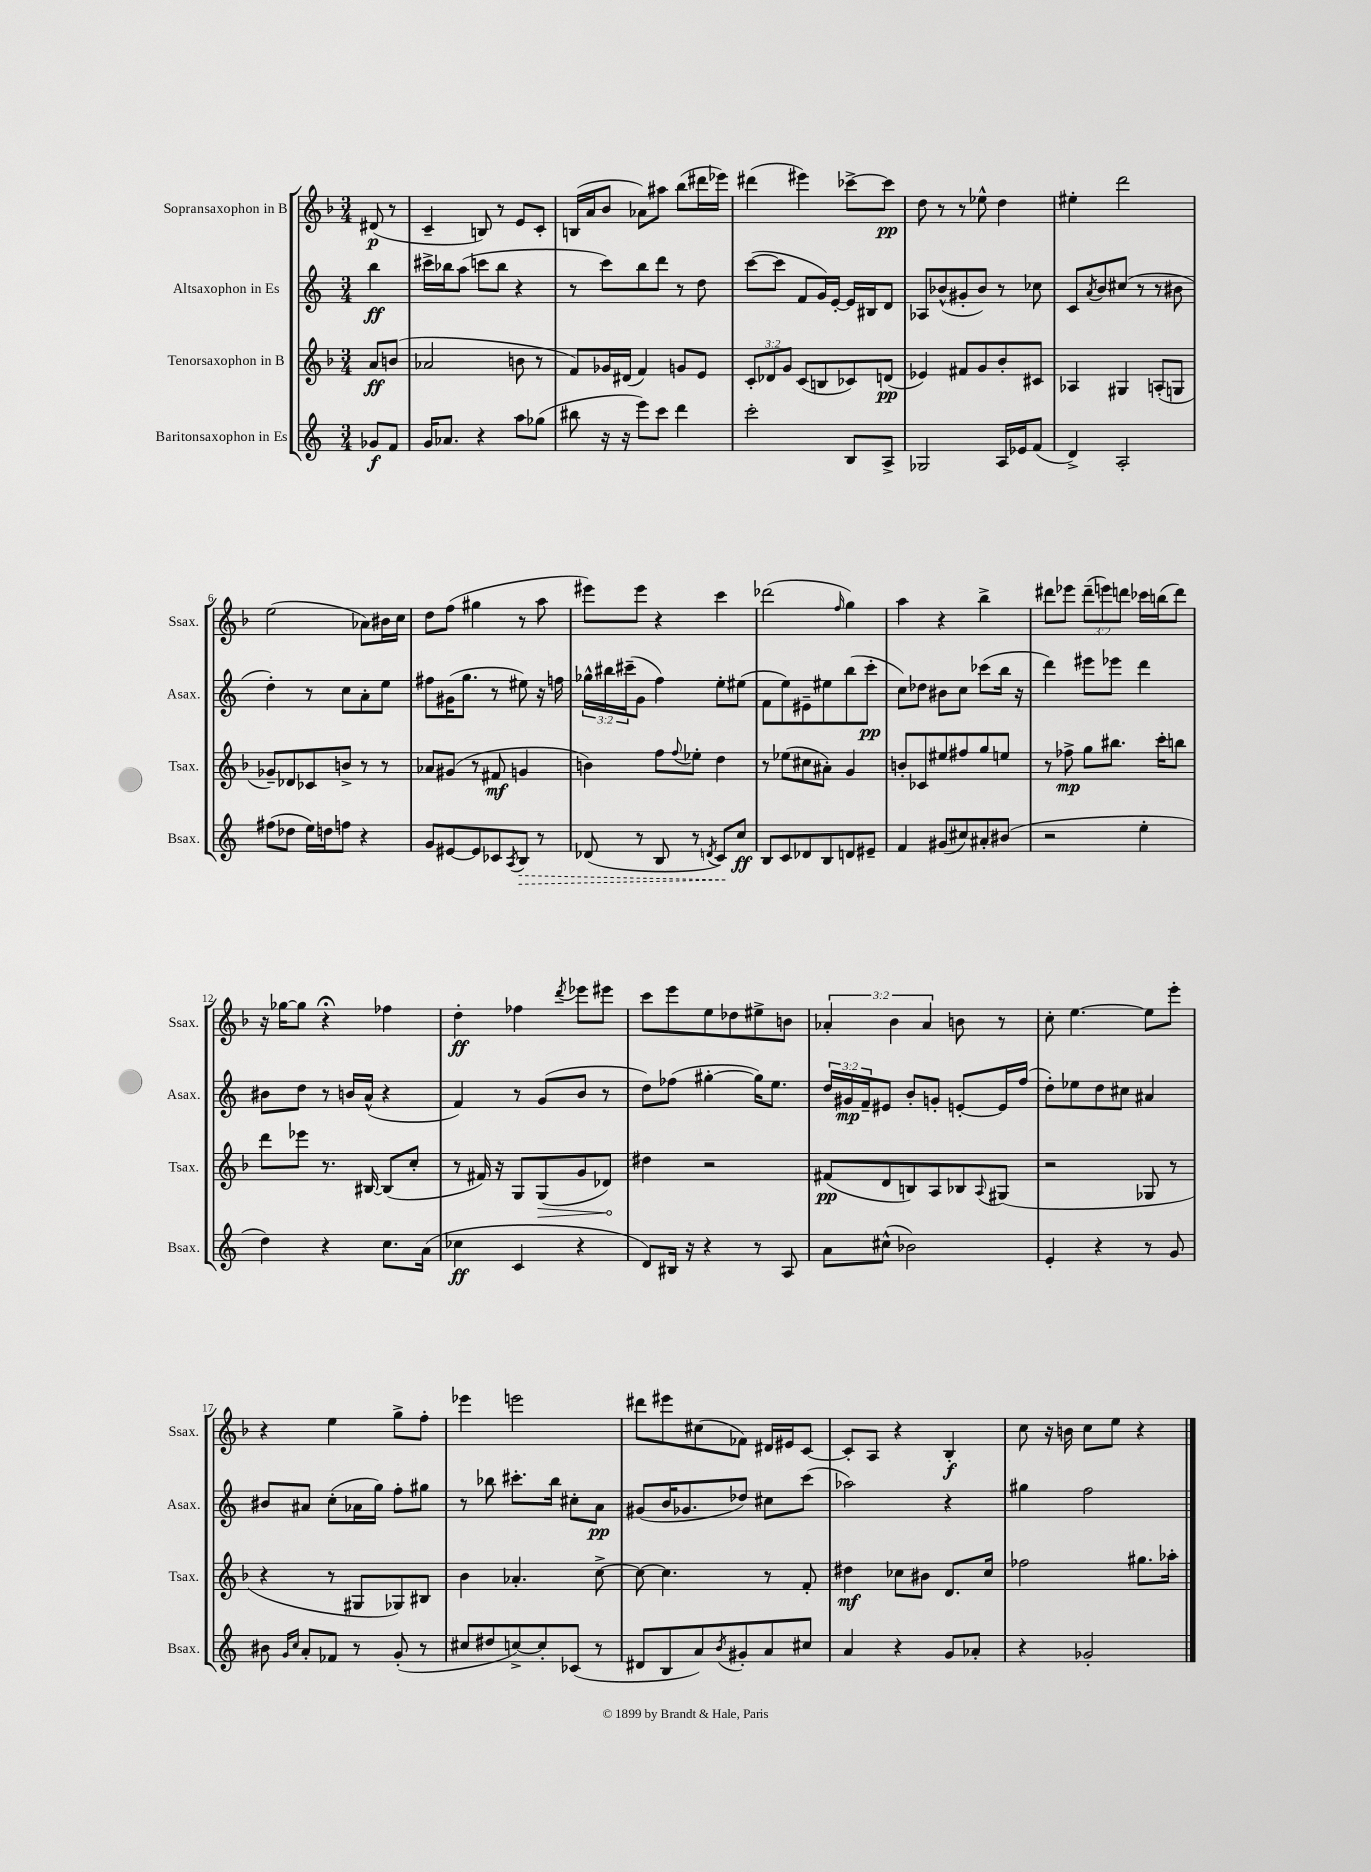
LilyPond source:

<<
\new StaffGroup <<
\new Staff = "s0" \with { instrumentName = "Sopransaxophon in B" shortInstrumentName = "Ssax." } {
    \clef treble \key f \major \numericTimeSignature \time 3/4 \override Staff.TupletNumber.text = #tuplet-number::calc-fraction-text \partial 4
    dis'8\p( r8 |
    c'4-- b8) r8 e'8 c'8-. |
    b16( a'16 bes'8 aes'8) ais''8 bes''8( dis'''16 ees'''16) |
    dis'''4( eis'''4) ces'''8~-> ces'''8\pp |
    d''8 r8 r8 ees''8-^ d''4 |
    eis''4-. d'''2 |
    e''2( aes'8) bis'16 c''16 |
    d''8 f''8( gis''4 r8 a''8 |
    eis'''8) eis'''8 r4 c'''4 |
    des'''2( \grace { f''16 } g''4) |
    a''4 r4 bes''4-> |
    dis'''8 ees'''8 \tuplet 3/2 { dis'''8--( e'''8) d'''8 } ces'''16 b''16( d'''8) |
    r16 ges''16~ ges''8 r4\fermata fes''4 |
    d''4-.\ff fes''4 \acciaccatura { d'''8 } ees'''8 eis'''8 |
    c'''8 e'''8 e''8 des''8 eis''8-> b'8 |
    \tuplet 3/2 { aes'4-. bes'4 aes'4 } b'8 r8 |
    c''8-. e''4.~ e''8 e'''8-. |
    r4 e''4 g''8-> f''8-. |
    ees'''4 e'''2 |
    dis'''8 eis'''8 cis''8( fes'8) dis'16 eis'16 c'8~ |
    c'8-. a8 r4 bes4-.\f |
    c''8 r16 b'16 c''8 e''8 r4 \bar "|." |
}
\new Staff = "s1" \with { instrumentName = "Altsaxophon in Es" shortInstrumentName = "Asax." } {
    \clef treble \key c \major \numericTimeSignature \time 3/4 \override Staff.TupletNumber.text = #tuplet-number::calc-fraction-text \partial 4
    b''4\ff |
    cis'''16-> bes''16 a''8( c'''8 bes''8 r4 |
    r8 c'''8) b''8 d'''8 r8 d''8 |
    c'''8~( c'''8 f'8 g'16) e'16~-. e'16 bis16 d'8 |
    aes8 bes'8-^( gis'8-. bes'8) r8 ces''8 |
    c'8 \acciaccatura { a'8 } b'8 cis''8( r8 r8 bis'8 |
    d''4-.) r8 c''8 a'8-. e''8 |
    fis''8 gis'16( g''8. r8 eis''8) r16 f''16 |
    \tuplet 3/2 { ges''16-^ bis''16 cis'''16--( } g'8 f''4) e''8-. eis''8( |
    f'8 e''8) eis'8-- eis''8 b''8( c'''8-.\pp |
    c''8) des''8 bis'8 c''8 ces'''8( b''16 r16 |
    d'''4) eis'''8 ees'''8 d'''4 |
    bis'8 d''8 r8 b'16 a'16-^( r4 |
    f'4) r8 g'8( b'8 r8 |
    d''8) fes''8( gis''4~-. gis''16) e''8. |
    \tuplet 3/2 { d''16 gis'16\mp f'16-- } eis'8 b'8-. g'8-. e'8~-. e'16 f''16( |
    d''8-.) ees''8 d''8 cis''8 ais'4 |
    bis'8 ais'8 c''8-.( aes'16 g''16) f''8-. gis''8 |
    r8 bes''8 cis'''8.-. bes''16 cis''8-. a'8\pp |
    gis'8( b'16 ges'8. des''8) cis''8 c'''8( |
    aes''2) r4 |
    gis''4 f''2 \bar "|." |
}
\new Staff = "s2" \with { instrumentName = "Tenorsaxophon in B" shortInstrumentName = "Tsax." } {
    \clef treble \key f \major \numericTimeSignature \time 3/4 \override Staff.TupletNumber.text = #tuplet-number::calc-fraction-text \partial 4
    a'8\ff b'8( |
    aes'2 b'8 r8 |
    f'8) ges'16 dis'16( f'4) g'8 e'8 |
    \tuplet 3/2 { c'8-. des'8 g'8 } c'8( b8 ces'8) d'8\pp( |
    ees'4) fis'8 g'8 bes'8-. cis'8 |
    aes4 gis4 a8-.( g8 |
    ges'8--) des'8 ces'8 b'8-> r8 r8 |
    aes'8 gis'8( r8 fis'8\mf g'4 |
    b'4) f''8 \appoggiatura { f''8 } ees''8-. d''4 |
    r8 ees''8( cis''8 ais'8-.) g'4 |
    b'8-. ces'8 eis''8 fis''8 g''8 e''8 |
    r8 fes''8->\mp g''8 bis''8. c'''16-. b''8 |
    d'''8 ees'''8 r8. bis16~ bis8( c''8-. |
    r8 fis'16) r16 g8 \once \override Hairpin.circled-tip = ##t g8\>( g'8 des'8\!) |
    dis''4 r2 |
    fis'8\pp( d'8 b8) a8 bes8 \appoggiatura { a8 } gis8( |
    r2 ges8 r8 |
    r4 r8 gis8 ges8) bis8 |
    bes'4 aes'4.-. c''8~-> |
    c''8~ c''4. r8 f'8-. |
    dis''4\mf ces''8 bis'8 d'8. ces''16 |
    fes''2 gis''8. aes''16-. \bar "|." |
}
\new Staff = "s3" \with { instrumentName = "Baritonsaxophon in Es" shortInstrumentName = "Bsax." } {
    \clef treble \key c \major \numericTimeSignature \time 3/4 \partial 4
    ges'8\f f'8 |
    g'16 aes'8. r4 a''8 ges''8( |
    bis''8 r16 r16 e'''8) c'''8 d'''4 |
    c'''2-. b8 a8-> |
    ges2 a16 ees'16 f'8( |
    d'4->) a2-. |
    fis''8( des''8 e''16) d''16 f''8 r4 |
    g'8 eis'8~ eis'8 ces'8 \acciaccatura { a8 } \once \override Hairpin.style = #'dashed-line b8\> r8 |
    des'8( r8 b8 r8 \acciaccatura { d'8 } c'8\!) c''8\ff |
    b8 c'8 des'8 b8 d'8 eis'8-- |
    f'4 gis'8( cis''8) ais'8-. bis'8( |
    r2 e''4-. |
    d''4) r4 c''8. a'16( |
    ces''4\ff c'4 r4 |
    d'8) bis16 r16 r4 r8 a8 |
    a'8 cis''8-^( bes'2) |
    e'4-. r4 r8 g'8 |
    bis'8 \grace { g'16 c''16 } a'8-. fes'8 r8 g'8-.( r8 |
    cis''8 dis''8 c''8~->) c''8-. ces'8( r8 |
    dis'8 b8 a'8) \acciaccatura { b'8 } gis'8-. a'8 cis''8 |
    a'4 r4 g'8 aes'8-. |
    r4 ges'2-. \bar "|." |
}
>>
>>
